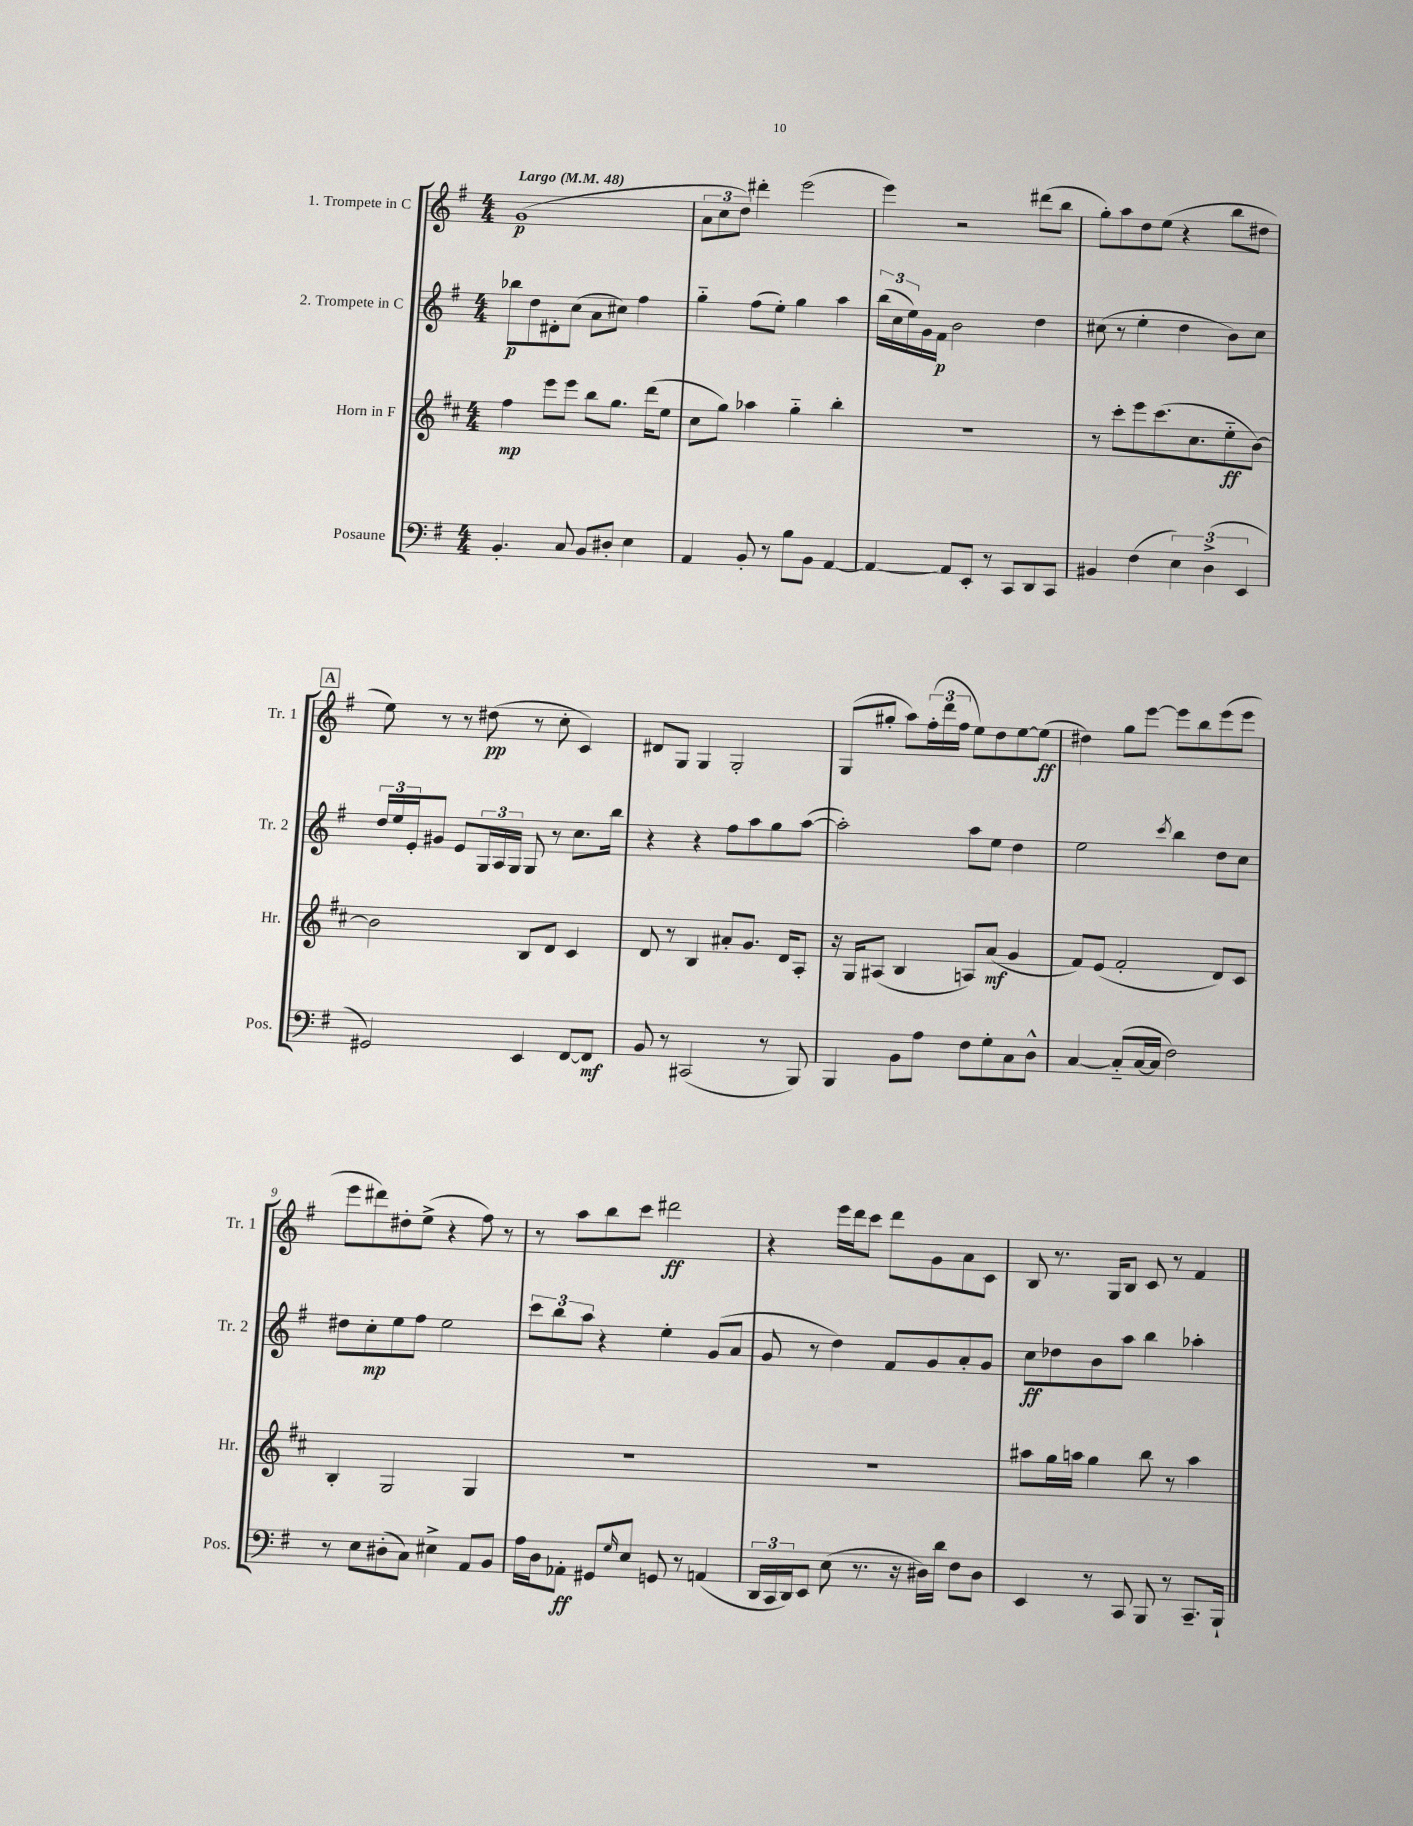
<<
\new StaffGroup <<
\new Staff = "s0" \with { instrumentName = "1. Trompete in C" shortInstrumentName = "Tr. 1" } {
    \clef treble \key g \major \numericTimeSignature \time 4/4 \tempo "Largo" 4 = 48
    g'1\p( |
    \tuplet 3/2 { a'8 c''8 d''8) } dis'''4-. e'''2( |
    e'''4) r2 dis'''8( b''8 |
    g''8-.) a''8 d''8 e''8( r4 b''8 dis''8 |
    \mark \markup { \box "A" } e''8) r8 r8 dis''8\pp( r8 c''8-. c'4) |
    dis'8 g8 g4 g2-. |
    g8( gis''8-. a''8) \tuplet 3/2 { fis''16-.( d'''16 fis''16 } e''8) d''8 e''8~ e''8\ff( |
    dis''4) g''8 e'''8~ e'''8 b''8 e'''8( e'''8 |
    e'''8 dis'''8) dis''8-. e''8->( r4 fis''8) r8 |
    r8 a''8 b''8 c'''8 dis'''2\ff |
    r4 e'''16 d'''16 c'''8 d'''8 g'8 a'8 c'8 |
    b8 r8. g16 b8 c'8 r8 fis'4 \bar "|." |
}
\new Staff = "s1" \with { instrumentName = "2. Trompete in C" shortInstrumentName = "Tr. 2" } {
    \clef treble \key g \major \numericTimeSignature \time 4/4
    bes''8\p d''8 dis'8-. c''8( a'8 cis''8) fis''4 |
    g''4-_ fis''8( e''8-.) g''4 a''4 |
    \tuplet 3/2 { b''16( c''16 e''16) } g'16 fis'16\p b'2 d''4 |
    cis''8( r8 e''4-. d''4 b'8) cis''8 |
    \mark \markup { \box "A" } \tuplet 3/2 { d''16 e''16 e'16-. } gis'8 e'8 \tuplet 3/2 { g16 a16 g16 } g8 r8 c''8. b''16 |
    r4 r4 fis''8 a''8 g''8 a''8~( |
    a''2-.) a''8 e''8 d''4 |
    e''2 \acciaccatura { c'''8 } b''4 d''8 c''8 |
    dis''8 c''8-.\mp e''8 fis''8 e''2 |
    \tuplet 3/2 { c'''8 b''8 a''8 } r4 e''4-. g'8( a'8 |
    g'8 r8 d''4) fis'8 g'8 a'8-. g'8 |
    c''8\ff des''8 b'8 a''8 b''4 aes''4-. \bar "|." |
}
\new Staff = "s2" \with { instrumentName = "Horn in F" shortInstrumentName = "Hr." } {
    \clef treble \key d \major \numericTimeSignature \time 4/4
    fis''4\mp e'''8 e'''8 b''8 g''8. d'''16( e''8 |
    cis''8 g''8) aes''4 g''4-_ b''4-. |
    R1 |
    r8 cis'''8-. e'''8 cis'''8.( cis''8. e''8-_\ff b'8~) |
    \mark \markup { \box "A" } b'2 b8 d'8 cis'4 |
    d'8 r8 b4 ais'8-. g'8. d'16 a8-. |
    r16 g16 ais8( b4 a8) a'8\mf( g'4 |
    fis'8) e'8( fis'2-. d'8) cis'8 |
    b4-. g2 g4 |
    R1 |
    R1 |
    ais''8 g''16 a''16 g''4 b''8 r8 a''4 \bar "|." |
}
\new Staff = "s3" \with { instrumentName = "Posaune" shortInstrumentName = "Pos." } {
    \clef bass \key g \major \numericTimeSignature \time 4/4
    b,4.-. c8 b,8 dis8-. e4 |
    a,4 b,8-. r8 b8 b,8 a,4~ |
    a,4~ a,8 e,8-. r8 c,8 d,8 c,8 |
    bis,4 fis4( \tuplet 3/2 { e4) d4->( e,4 } |
    \mark \markup { \box "A" } gis,2) e,4 fis,8~ fis,8\mf |
    b,8 r8 cis,2( r8 b,,8) |
    b,,4 b,8 a8 fis8 g8-. c8 d8-^ |
    c4~ c8-_( c16~ c16 fis2) |
    r8 e8 dis8-.( c8) eis4-> a,8 b,8 |
    a16 d16 aes,8-.\ff gis,8 \grace { g16 } e8 g,8 r8 a,4( |
    \tuplet 3/2 { d,16 c,16 d,16) } e,8 e8( r8. r16 dis16) d'16 fis8 dis8 |
    e,4 r8 c,8 b,,8 r8 c,8.-- b,,16-! \bar "|." |
}
>>
>>
